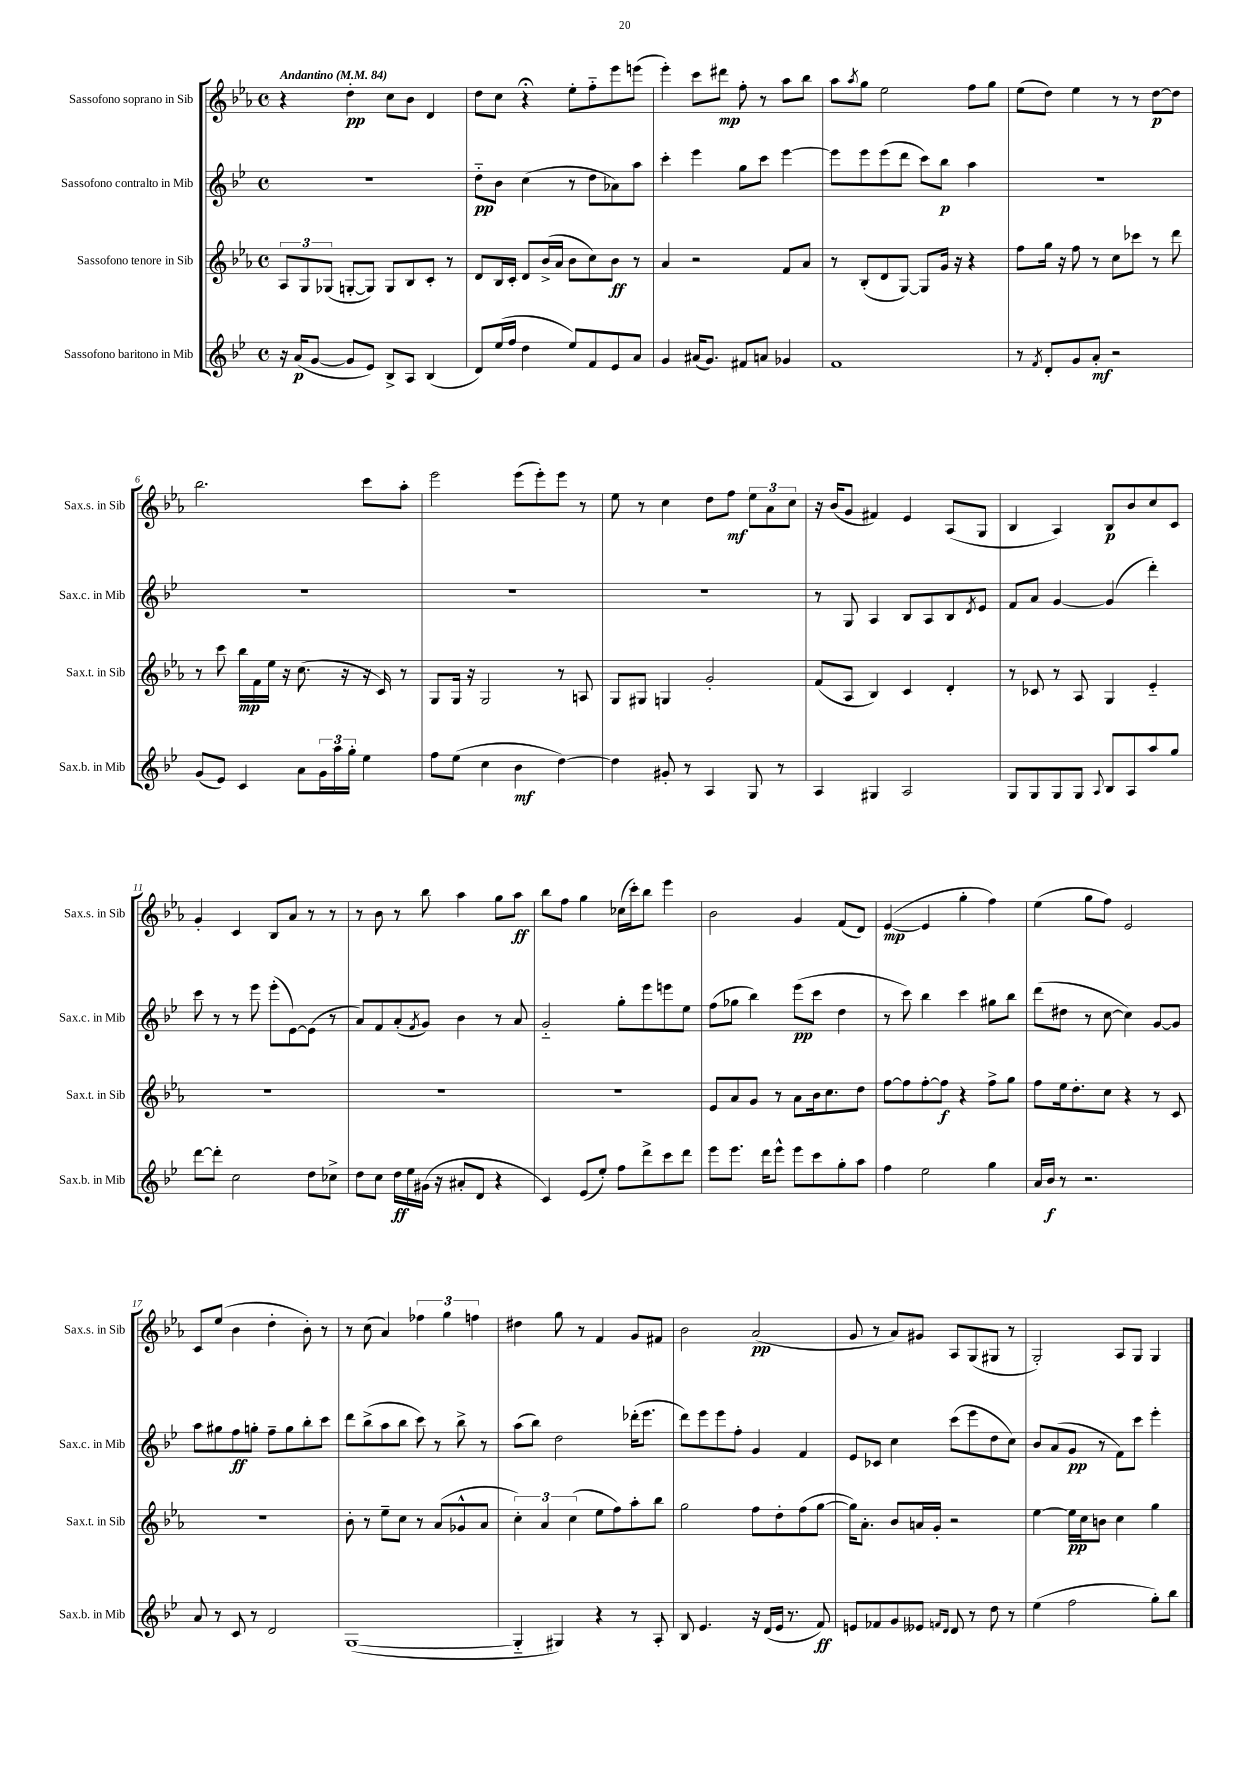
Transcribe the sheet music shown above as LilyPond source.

<<
\new StaffGroup <<
\new Staff = "s0" \with { instrumentName = "Sassofono soprano in Sib" shortInstrumentName = "Sax.s. in Sib" } {
    \clef treble \key ees \major \defaultTimeSignature \time 4/4 \tempo "Andantino" 4 = 84
    r4 d''4-.\pp c''8 bes'8 d'4 |
    d''8 c''8 r4\fermata ees''8-. f''8-_ ees'''8 e'''8( |
    ees'''4-.) c'''8 dis'''8\mp f''8-. r8 aes''8 bes''8 |
    aes''8 \acciaccatura { aes''8 } g''8 ees''2 f''8 g''8 |
    ees''8( d''8) ees''4 r8 r8 d''8~\p d''8 |
    bes''2. c'''8 aes''8-. |
    ees'''2 ees'''8( ees'''8-.) ees'''8 r8 |
    ees''8 r8 c''4 d''8 f''8\mf \tuplet 3/2 { ees''8 aes'8 c''8 } |
    r16 bes'16( g'8 fis'4) ees'4 aes8( g8 |
    bes4 aes4) bes8\p bes'8 c''8 c'8 |
    g'4-. c'4 bes8 aes'8 r8 r8 |
    r8 bes'8 r8 bes''8 aes''4 g''8 aes''8\ff |
    bes''8 f''8 g''4 ces''16( c'''16-.) bes''8 ees'''4 |
    bes'2 g'4 f'8( d'8) |
    ees'4~\mp( ees'4 g''4-. f''4) |
    ees''4( g''8 f''8) ees'2 |
    c'8 ees''8( bes'4 d''4-. bes'8-.) r8 |
    r8 c''8( aes'4) \tuplet 3/2 { fes''4 g''4 f''4 } |
    dis''4 g''8 r8 f'4 g'8 fis'8 |
    bes'2 aes'2\pp( |
    g'8 r8 aes'8) gis'8 aes8 g8( gis8 r8 |
    g2-.) aes8 g8 g4 \bar "|." |
}
\new Staff = "s1" \with { instrumentName = "Sassofono contralto in Mib" shortInstrumentName = "Sax.c. in Mib" } {
    \clef treble \key bes \major \defaultTimeSignature \time 4/4
    R1 |
    d''8-_\pp bes'8 c''4( r8 d''8 aes'8) a''8 |
    c'''4-. ees'''4 g''8 c'''8 ees'''4~ |
    ees'''8 ees'''8 ees'''8( d'''8 c'''8) bes''8\p a''4 |
    R1 |
    R1 |
    R1 |
    R1 |
    r8 g8 a4 bes8 a8 bes8 \acciaccatura { d'8 } ees'8 |
    f'8 a'8 g'4~ g'4( d'''4-.) |
    c'''8 r8 r8 ees'''8 ees'''8-.( ees'8~) ees'8( r8 |
    a'8) f'8 a'8-.( \acciaccatura { f'8 } g'8) bes'4 r8 a'8 |
    g'2-_ g''8-. ees'''8 e'''8 ees''8 |
    f''8( ges''8 bes''4) ees'''8\pp( c'''8 d''4 |
    r8 c'''8) bes''4 c'''4 gis''8 bes''8 |
    d'''8( dis''8 r8 c''8~ c''4) g'8~ g'8 |
    a''8 gis''8 f''8\ff g''8-. f''8-- g''8 bes''8-. c'''8 |
    d'''8 bes''8->( a''8 bes''8 c'''8) r8 bes''8-> r8 |
    a''8( bes''8) d''2 des'''16-.( ees'''8. |
    d'''8) ees'''8 ees'''8 f''8-. g'4 f'4 |
    ees'8 ces'8 c''4 c'''8( ees'''8 d''8 c''8) |
    bes'8 a'8( g'8\pp r8 f'8) c'''8 ees'''4-. \bar "|." |
}
\new Staff = "s2" \with { instrumentName = "Sassofono tenore in Sib" shortInstrumentName = "Sax.t. in Sib" } {
    \clef treble \key ees \major \defaultTimeSignature \time 4/4
    \tuplet 3/2 { aes8 g8 ges8( } g8~-. g8) g8 bes8 c'8-. r8 |
    d'8 bes16 c'16-. d'8 bes'16->( aes'16 bes'8 c''8) bes'8\ff r8 |
    aes'4 r2 f'8 aes'8 |
    r8 bes8-.( d'8 g8~) g8 g'16 r16 r4 |
    f''8 g''16 r16 f''8 r8 c''8 ces'''8 r8 d'''8 |
    r8 c'''8 bes''16\mp f'16 ees''16 r16 c''8.( r16 r16 c'16) r8 |
    g8 g16 r16 g2 r8 a8 |
    g8 gis8 g4 g'2-. |
    f'8( aes8 bes4) c'4 d'4-. |
    r8 ces'8 r8 aes8 g4 ees'4-_ |
    R1 |
    R1 |
    R1 |
    ees'8 aes'8 g'8 r8 aes'8 bes'16 c''8. d''8 |
    f''8~ f''8 f''8~-. f''8\f r4 f''8-> g''8 |
    f''8 ees''16 d''8.-. c''8 r4 r8 c'8 |
    R1 |
    bes'8-. r8 ees''8-- c''8 r8 aes'8( ges'8-^ aes'8 |
    \tuplet 3/2 { c''4-.) aes'4 c''4( } ees''8 f''8) aes''8-. bes''8 |
    g''2 f''8 d''8-. f''8( g''8~ |
    g''16) aes'8.-. bes'8 a'16 g'16-. r2 |
    ees''4~ ees''16\pp c''16 b'8 c''4 g''4 \bar "|." |
}
\new Staff = "s3" \with { instrumentName = "Sassofono baritono in Mib" shortInstrumentName = "Sax.b. in Mib" } {
    \clef treble \key bes \major \defaultTimeSignature \time 4/4
    r16 a'16\p( g'8~ g'8 ees'8) bes8-> a8 bes4( |
    d'8) ees''16( f''16 d''4 ees''8) f'8 ees'8 a'8 |
    g'4 ais'16( g'8.) fis'8 a'8 ges'4 |
    f'1 |
    r8 \acciaccatura { f'8 } d'8-. g'8 a'8-.\mf r2 |
    g'8( ees'8) c'4 a'8 \tuplet 3/2 { g'16 a''16 g''16-. } ees''4 |
    f''8 ees''8( c''4 bes'4\mf d''4~) |
    d''4 gis'8-. r8 a4 g8 r8 |
    a4 gis4 a2 |
    g8 g8 g8 g8 \appoggiatura { a8 } bes8 a8 a''8 g''8 |
    d'''8~ d'''8-. c''2 d''8 ces''8-> |
    d''8 c''8 d''16\ff ees''16 gis'16( r16 ais'8-. d'8 r4 |
    c'4) ees'8( ees''8-.) f''8 d'''8-> c'''8 d'''8 |
    ees'''8 ees'''8. d'''16 ees'''8-^ ees'''8 c'''8 g''8-. a''8 |
    f''4 ees''2 g''4 |
    a'16 bes'16\f r8 r2. |
    a'8 r8 c'8 r8 d'2 |
    g1~( |
    g4-_ gis4) r4 r8 a8-. |
    bes8 ees'4. r16 d'16( ees'16 r8. f'8\ff) |
    e'8 fes'8 g'8 eeses'8 \grace { f'16 d'16 } d'8 r8 d''8 r8 |
    ees''4( f''2 g''8-.) bes''8 \bar "|." |
}
>>
>>
